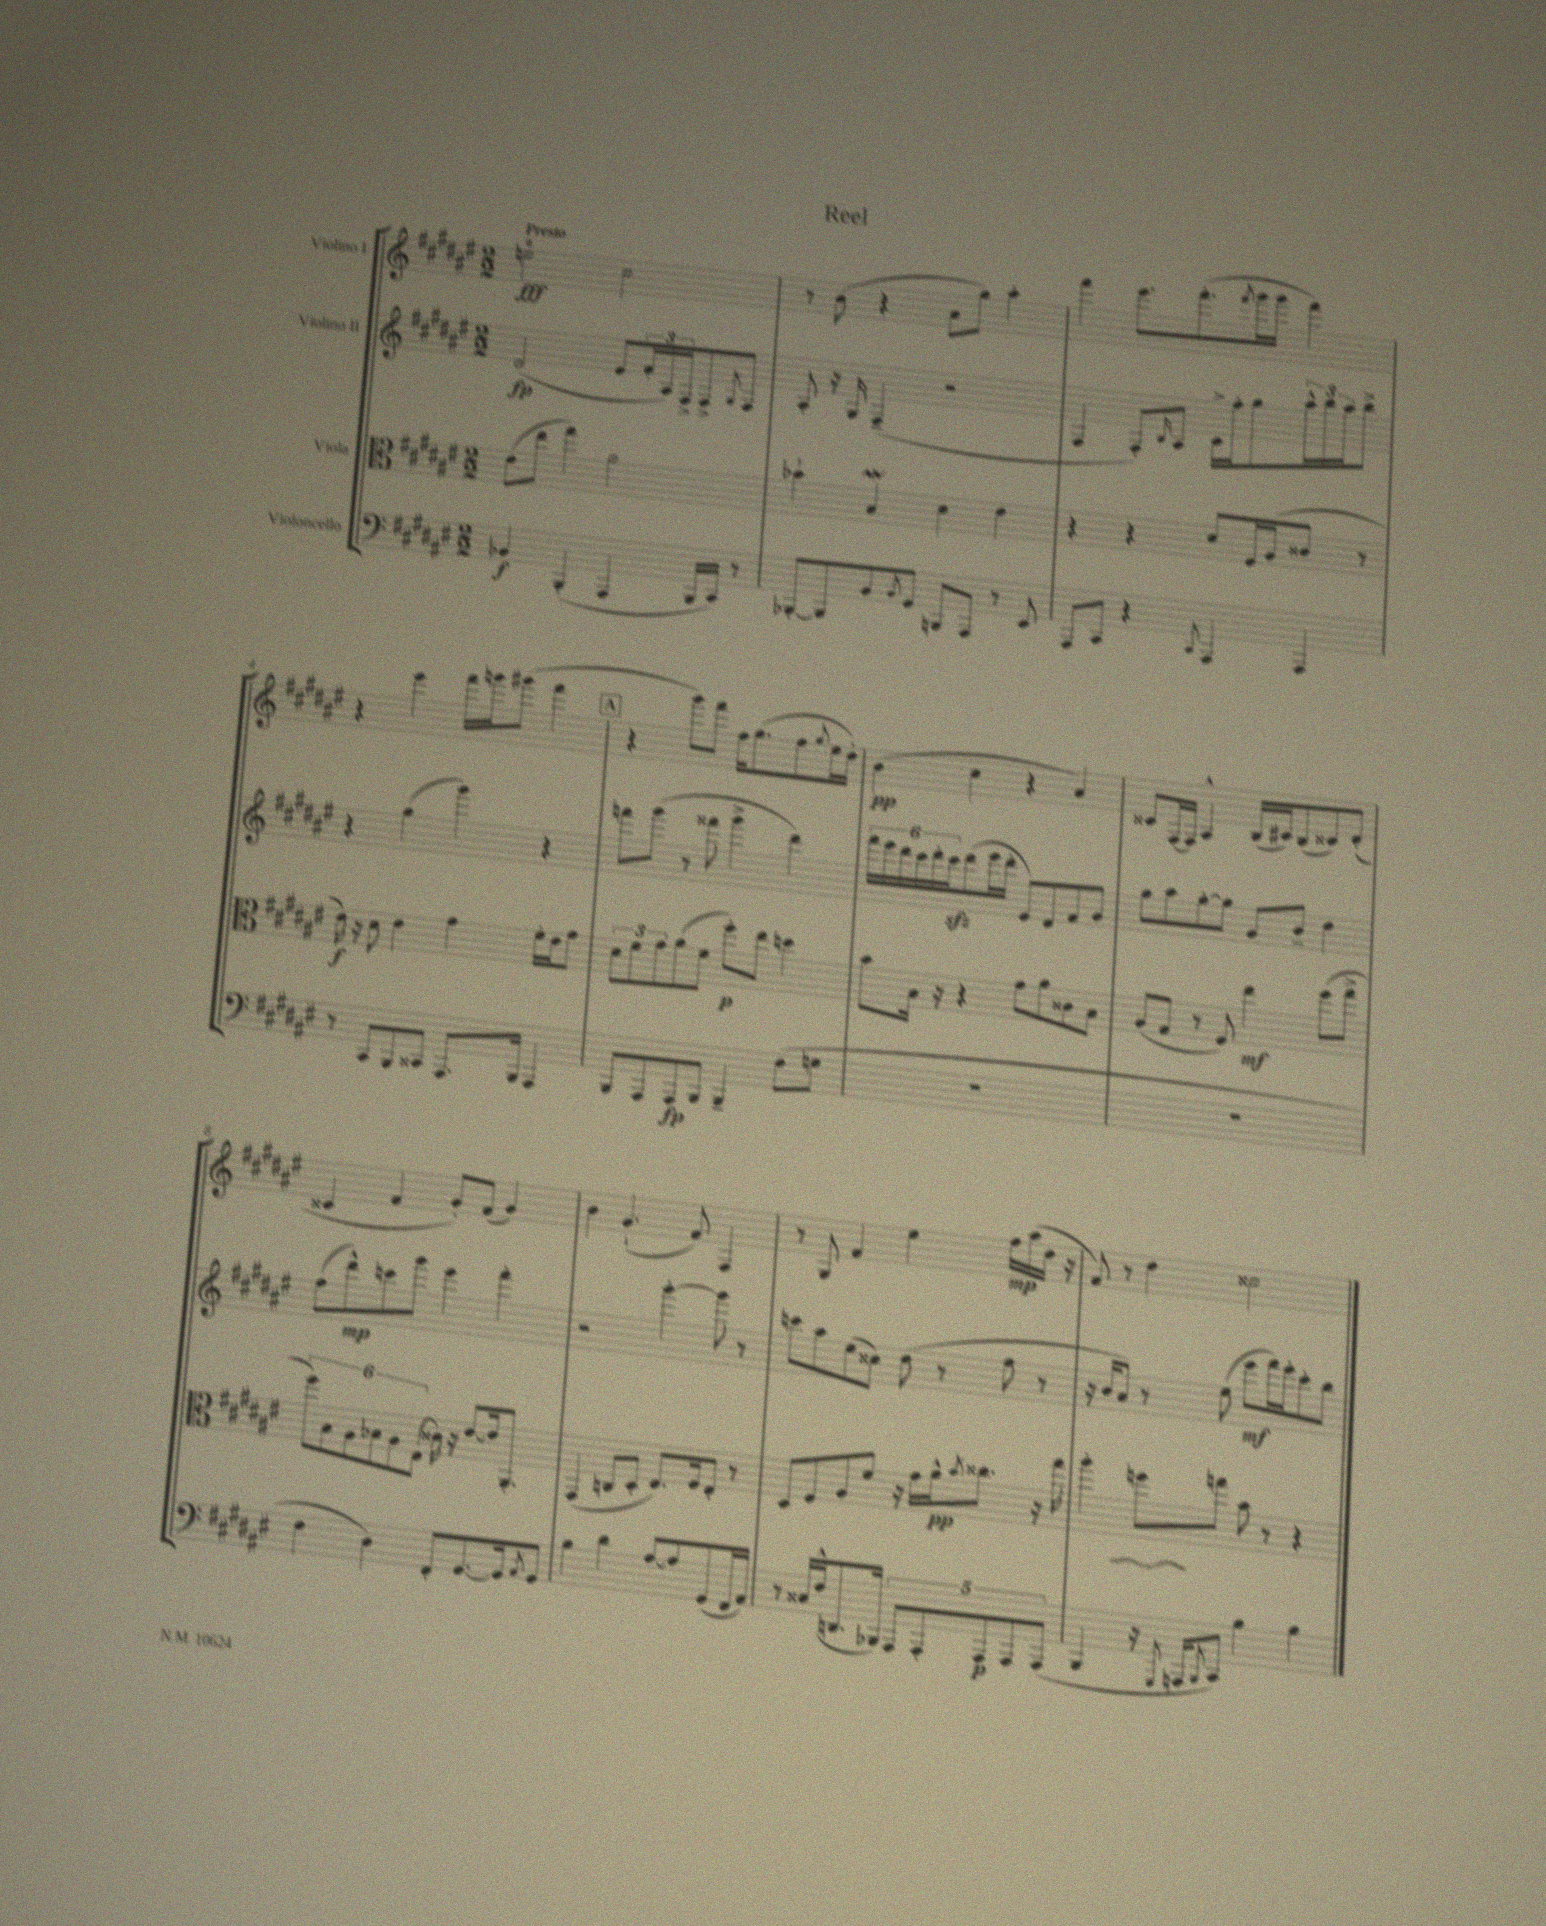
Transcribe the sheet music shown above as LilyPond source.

\header { title = "Reel" }
<<
\new StaffGroup <<
\new Staff = "s0" \with { instrumentName = "Violino I" } {
    \clef treble \key fis \major \numericTimeSignature \time 2/2 \tempo "Presto"
    e''2-0\fff cis''2 |
    r8 b'8( r4 ais'8 gis''8) ais''4-. |
    fis'''4 eis'''8. fis'''8.-.( \acciaccatura { fis'''8 } gis'''16 gis'''16 fis'''4) |
    r4 eis'''4 fis'''16 g'''16 gis'''8( fis'''4 |
    \mark \markup { \box "A" } r4 gis'''8) fis'''8 fis''16 gis''8.( fis''8 \appoggiatura { gis''8 } eis''16 dis''16-.) |
    b'4\pp( cis''4 r4 ais'4) |
    cisis'8 fis16~ fis16 ais4-^ b16( cis'16) b8( cisis'8) dis'8-.( |
    cisis'4 fis'4 gis'8-.) fis'8( gis'4) |
    b'4 gis'4.-!( fis'8) fis4 |
    r8 gis8 fis'4 eis''4 fis''16\mp ais''16( dis''16 r16 |
    fis'8) r8 dis''4 cisis''2 \bar "|." |
}
\new Staff = "s1" \with { instrumentName = "Violino II" } {
    \clef treble \key fis \major \numericTimeSignature \time 2/2
    dis'2\fp( eis'8 \tuplet 3/2 { fis'16-. ais16) fis16-> } fis8-> \acciaccatura { gis8 } fis8 |
    ais8-. r16 gis16 fis4--( r2 |
    fis4 fis8-.) \grace { b16 } ais8 cis'16-> fis''16-. gis''8 \tuplet 3/2 { ais''16-^ b''16 ais''16 } b''8-> |
    r4 gis''4( gis'''4) r4 |
    \mark \markup { \box "A" } f'''8 gis'''8( r8 fisis'''8 gis'''4-> dis'''4) |
    \tuplet 6/4 { fis'''16 eis'''16 dis'''16 cis'''16 dis'''16-. cis'''16\sfz } dis'''8( eis'''16 dis'''16-. eis'8) dis'8 fis'8 gis'8 |
    gis''8 ais''8 gis''8~-. gis''8 gis'8 b'8-- dis''4 |
    fis''8( dis'''8-^\mp) c'''8 gis'''8 eis'''4 fis'''4-. |
    r2 gis'''4~-. gis'''8 r8 |
    c'''8 ais''8 eis''8( cisis''8) dis''8( r8 fis''8 r8 |
    r16 b'16 ais'8) r8 eis''8( eis'''8\mf fis'''16) eis'''16-. cis'''8-. b''8 \bar "|." |
}
\new Staff = "s2" \with { instrumentName = "Viola" } {
    \clef alto \key fis \major \numericTimeSignature \time 2/2
    eis'8( eis''8 gis''4) ais'2 |
    bes'4-! b4\mordent dis'4 eis'4 |
    r4 r4 dis'8 fis16 ais16( cisis'8 r8 |
    eis'16\f) r16 dis'8 eis'4 gis'4 fis'16-. eis'16 gis'8 |
    \mark \markup { \box "A" } \tuplet 3/2 { dis'8 fis'8 gis'8 } ais'8( fis'8 fis''8-.\p) eis''8 d''4 |
    b'8 b16 r16 r4 gis'8 ais'8 cisis'8 b8 |
    ais8( gis8 r8 fis8) eis''4\mf fis''8( gis''8-> |
    \tuplet 6/4 { fis''8) b8 ais8 bes8 ais8 eis8( } cisis'16) r16 eis'8~ eis'16 ais,8.-. |
    gis,4( c8 dis8-. eis8.) fis16 eis8-. r8 |
    dis8 fis8 ais8 fis'8 r16 gis'16 ais'16-^\pp \acciaccatura { b'8 } cisis''8. r16 gis''16 |
    ais''4-. f''8 g''8 b'8 r8 r4 \bar "|." |
}
\new Staff = "s3" \with { instrumentName = "Violoncello" } {
    \clef bass \key fis \major \numericTimeSignature \time 2/2
    bes,4\f b,,4-.( ais,,4 b,,16 cis,16) r8 |
    bes,,8~-. bes,,8 b,8 \acciaccatura { b,8 } gis,8 b,,8 ais,,8 r8 eis,8 |
    ais,,8 cis,8 r4 \acciaccatura { cis,8 } ais,,4 ais,,4 |
    r8 cis,8 b,,8 cisis,8 ais,,8. b,,16 ais,,4 |
    \mark \markup { \box "A" } b,,8 ais,,8 ais,,8\fp b,,8 b,,4-- fis8( g8 |
    R1 |
    R1 |
    fis4 dis4) fis,8-. gis,8.~ gis,16 \acciaccatura { ais,8 } gis,8 |
    b4 dis'4 ais8~ ais8 gis,8( fis,16 ais,16) |
    r8 cisis16 fis16-^( d,8. bes,,16) \tuplet 5/4 { ais,,8 ais,,8-. ais,,8\p ais,,8 ais,,8( } |
    b,,4 r16 \acciaccatura { gis,,8 } a,,16 \acciaccatura { b,,8 } cis,8) b4 b4 \bar "|." |
}
>>
>>
